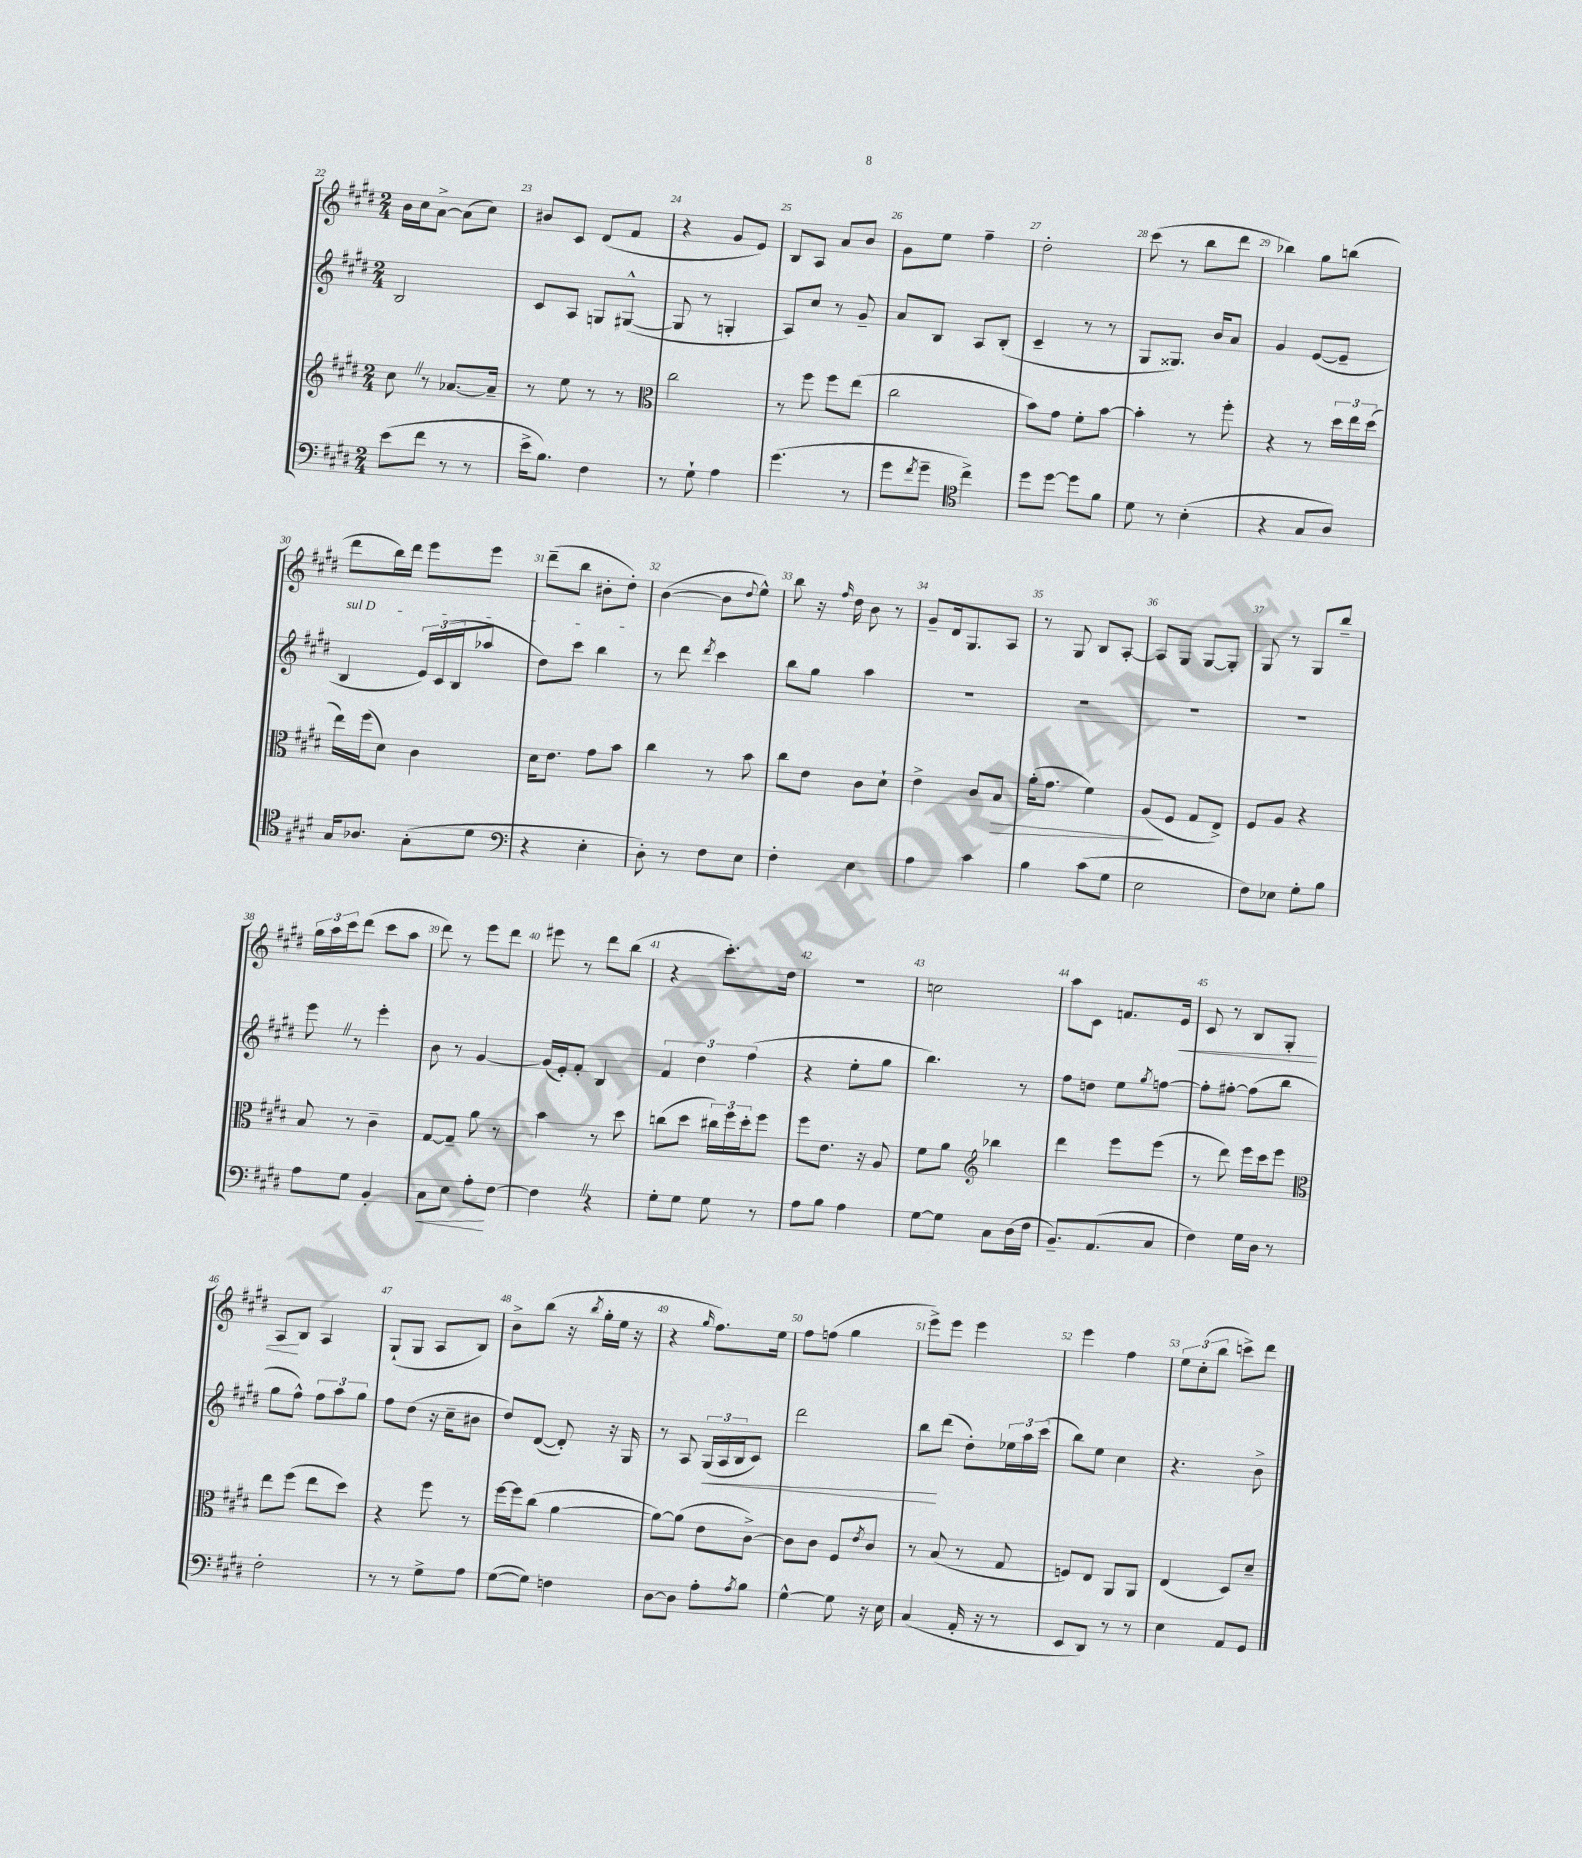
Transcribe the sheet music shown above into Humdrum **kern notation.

**kern	**kern	**kern	**kern
*staff4	*staff3	*staff2	*staff1
*clefF4	*clefG2	*clefG2	*clefG2
*k[f#c#g#d#]	*k[f#c#g#d#]	*k[f#c#g#d#]	*k[f#c#g#d#]
*M2/4	*M2/4	*M2/4	*M2/4
(8e\L	8cc#\	2B/	16b\LL
.	.	.	16cc#\J
8f#\J	8r	.	[8a^\J
8r	[8.a-/L	.	(8a\]L
8r	.	.	8cc#\J)
.	16a-~/]Jk	.	.
=	=	=	=
16e^\LK	8r	8c#/L	8b#/L
8.B\J)	.	.	.
.	8ee\	8A/J	8c#/J
4F#\	8r	8G/L	(8d#/L
.	8r	([8G#^^/J	8f#/J
=	=	=	=
*	*clefC3	*	*
8r	2cc#\	8G#/]	4r
8G#`\	.	8r	.
4A\	.	4G'/	8g#/L
.	.	.	8e/J)
=	=	=	=
(4.g#\	8r	8A/L)	8B/L
.	8ff#\	8cc#/J	8A/J
.	8ff#\L	8r	8a/L
8r	(8ee\J	8g#~/	8b/J
=	=	=	=
8g#\L	2cc#\	8a/L	8g#\L
8qf#/	.	.	.
8g#~\J	.	8B/J	8ee\J
*clefC4	*	*	*
4cc#^\)	.	8A/L	4ff#~\
.	.	(8B'/J	.
=	=	=	=
8dd#\L	8b\L)	4c#~/	2dd#'\
[8dd#\J	8g#\J	.	.
8dd#\]L	8f#'\L	8r	.
8f#\J	[8b\J	8r	.
=	=	=	=
8d#\	4b'\]	8G#/L	(8ccc#\
8r	.	8.G##/J)	8r
(4B'\	8r	.	8bb\L
.	.	16b/LK	.
.	8ff#'\	8a/J	8ddd#\J
=	=	=	=
4r	4r	4g#/	4bb-\)
8G#/L	8r	([8e/L	8gg#\L
8A/J)	24dd#\LL	8e~/]J	(8bb\J
.	24ee\	.	.
.	(24dd#\JJ	.	.
=	=	=	=
16G#/LK	16ee\LL)	4B/	8ddd#\L
8.A-/J	(16ff#\J	.	.
.	8d#\J)	.	16bb\L)
.	.	.	16ddd#\JJ
(8G#'\L	4c#\	24e/LL)	8eee\L
.	.	(24c#/	.
.	.	24B/J	.
8d#\J	.	8aa-/J	8eee\J
=	=	=	=
*clefF4	*	*	*
4r	16d#\LK	8dd#\L)	(8ddd#~\L
.	8.e\J	.	.
.	.	8ccc#\J	8bb\J
4E'\	8g#\L	4bb\	8b#'\L
.	8b\J	.	8dd#'\J)
=	=	=	=
8D#'\)	4cc#\	8r	([4b\
8r	.	8ddd#\	.
.	.	8qddd#/	.
8F#\L	8r	4ccc#\	8b\]L
.	.	.	8qqdd#/
8E\J	8b\	.	8ee^^\J)
=	=	=	=
4F#'\	8cc#\L	8bb\L	8bb\
.	8e\J	8gg#\J	16r
.	.	.	16qqff#/
.	.	.	16dd#\
4E\	8c#\L	4aa\	8b\
.	8d#`\J	.	8r
=	=	=	=
4A\	4e^\	2r	8g#~/L
.	.	.	16d#/k
.	.	.	8.G#/
4c#\	8c#/L	.	.
.	8B/J	.	8A/J
=	=	=	=
4B\	(16a'\LK	2r	8r
.	8.g#\J	.	.
.	.	.	8G#/
(8c#\L	4f#\)	.	8B/L
8G#\J	.	.	[8A'/J
=	=	=	=
2E\	(8A/L	2r	8A/]L
.	8F#/J	.	8G#/J
.	8G#/L	.	[8G#/L
.	8E^/J)	.	8G#'/]J
=	=	=	=
8F#\L)	8F#/L	2r	8G#/
8E-\J	8A/J	.	8r
8G#'\L	4r	.	8G#/L
8B\J	.	.	8bb~/J
=	=	=	=
8A\L	8B/	8eee\	24gg#\LL
.	.	.	24aa\
.	.	.	24ccc#\J
8G#\J	8r	8r	(8ddd#\J
4BB'/	4c#~\	4eee'\	8ccc#\L
.	.	.	8aa\J
=	=	=	=
8C#\L	[8G#/L	8b\	8ddd#\)
8E\J	8G#~/]J	8r	8r
8A'\L	8a\	[4g#/	8eee\L
[8F#\J	8r	.	8ddd#\J
=	=	=	=
4F#\]	4b\	(16g#/]LL	8eee#\
.	.	16e'/J)	.
.	.	8f#'/J	8r
4r	8r	4B/	8ddd#\L
.	8dd#\	.	(8bb\J
=	=	=	=
8G#'\L	(8cc\L	6f#/	4r
8G#\J	8dd#\J	.	.
.	.	6dd#\	.
8G#\	24cc#\LL)	.	8.ccc#'\L)
.	24ff#\	.	.
.	24dd#'\J	(6ff#\	.
8r	8ff#\J	.	.
.	.	.	16dd#\Jk
=	=	=	=
8A\L	8ff#\L	4r	2r
8B\J	8.e\J	.	.
4A\	.	8ee'\L	.
.	16r	.	.
.	8A/	8gg#\J	.
=	=	=	=
[8G#\L	8f#\L	4.bb\)	2cc\
8G#\]J	8a\J	.	.
*	*clefG2	*	*
8C#\L	4bb-\	.	.
(16D#\L	.	8r	.
16F#\JJ	.	.	.
=	=	=	=
8.BB~/L)	4ddd#\	8ff#\L	8aa\L
.	.	8dd\J	8c#\J
(8.AA/	.	.	.
.	8eee\L	8ee\L	8.f/L
.	.	8qgg#/	.
8C#/J	(8eee\J	[8ff\J	.
.	.	.	16e/Jk
=	=	=	=
4F#\)	8r	8ff'\]L	8c#/
.	8ddd#\)	[8ff#'\J	8r
16G#\LL	16eee\LL	(8ff#\]L	8B/L
16D#\JJ	16ccc#\J	.	.
8r	8eee\J	8bb\J	8G#'/J
=	=	=	=
*	*clefC3	*	*
2F#'\	8ee\L	8gg#\L	8A/L
.	(8ff#\J	8ff#^^\J)	8B/J
.	8ee\L	12ff#\L	4A/
.	.	12aa\	.
.	8dd#\J)	.	.
.	.	12gg#\J	.
=	=	=	=
8r	4r	8ff#\L	(8G#`/L
8r	.	(8dd#\J	8G#/J
8G#^\L	8ff#\	16r	8A/L
.	.	16cc#~\LK	.
8A\J	8r	8b#\J	8B/J)
=	=	=	=
([8G#\L	[16ff#\LL	8dd#/L)	8b^\L
.	16ff#\]J	.	.
8G#\]J)	(8cc#\J	([8d#/J	(8bb\J
4F\	[4a\	8d#'/])	16r
.	.	.	8qbb/
.	.	.	16gg#'\LL
.	.	16r	16ee\JJ
.	.	16G#/	16r
=	=	=	=
[8D#\L	8a\_L)	8r	4r
8D#\]J	(8a\]J	8A/	.
.	.	.	16qqgg#/
8A'\L	8e\L	(24G#/LL	8.ff#\L)
.	.	24A/	.
.	.	24B/J	.
8qA/	.	.	.
8B\J	[8c#^\J)	8c#/J)	.
.	.	.	16ee\Jk
=	=	=	=
[4G#^^\	8c#\]L	2ddd#\	8ff#\L
.	8c#\J	.	(8ff\J
8G#\]	8F#/L	.	4gg#\
.	8qe/	.	.
16r	8c#/J	.	.
16E\	.	.	.
=	=	=	=
(4C#/	8r	8bb\L	8eee^\L)
.	(8B/	(8ddd#\J	8eee\J
16AA'/	8r	8dd#'\L)	4eee\
16r	.	.	.
8r	8G#/	24ee-\L	.
.	.	24aa\	.
.	.	(24ccc#\JJ	.
=	=	=	=
8EE/L	8F/L)	8bb\L)	4eee\
8DD#/J)	8E/J	8ee\J	.
8r	8AA/L	4cc#\	4ff#\
8r	8AA/J	.	.
=	=	=	=
4E\	(4E/	4.r	12ee\L
.	.	.	(12cc#'\
.	.	.	12bb\J
8AA/L	8D#/L)	.	8ccc^\L)
8GG#/J	8d#~/J	8b^\	8ddd#\J
==	==	==	==
*-	*-	*-	*-
